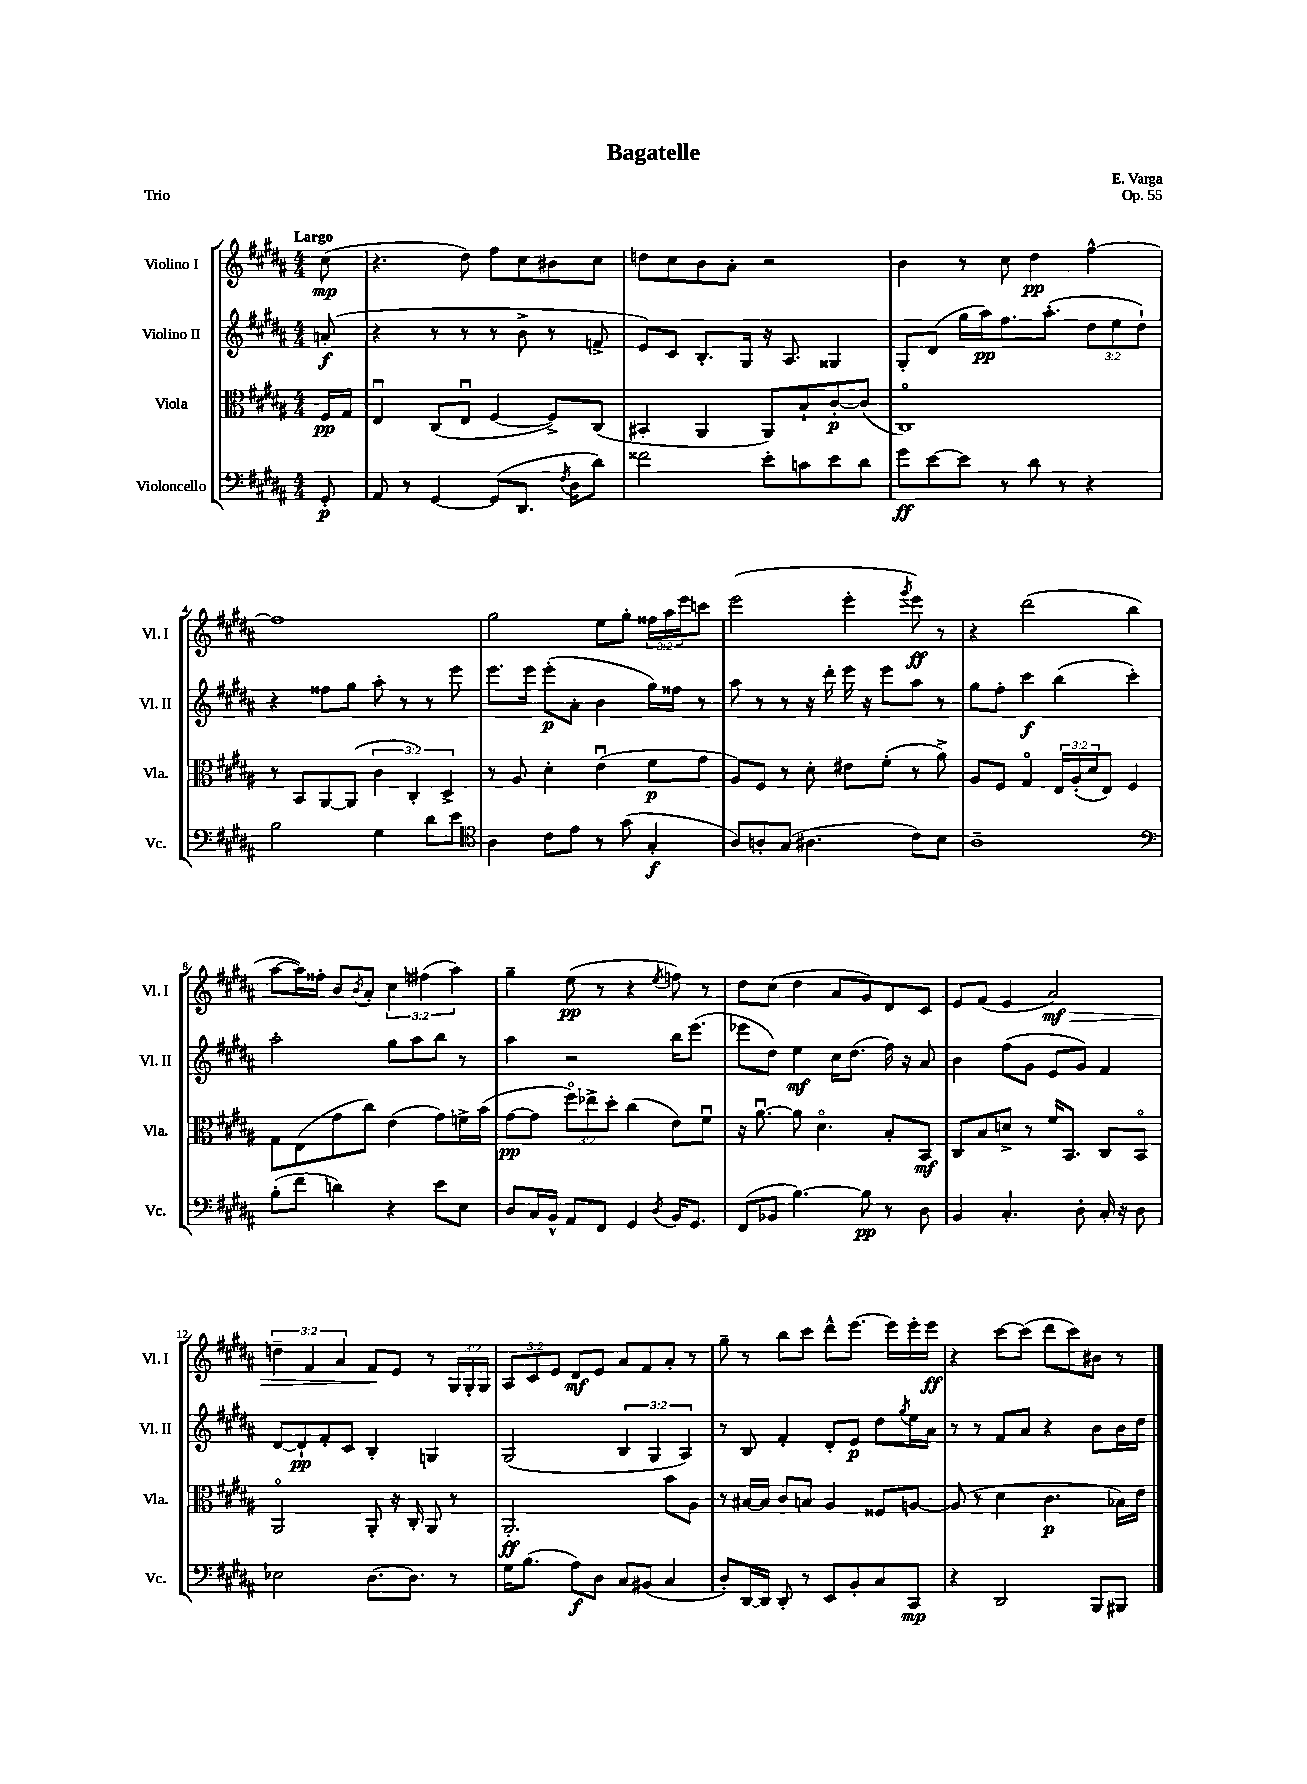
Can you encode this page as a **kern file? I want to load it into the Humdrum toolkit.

**kern	**kern	**kern	**kern
*staff4	*staff3	*staff2	*staff1
*clefF4	*clefC3	*clefG2	*clefG2
*k[f#c#g#d#a#]	*k[f#c#g#d#a#]	*k[f#c#g#d#a#]	*k[f#c#g#d#a#]
*M4/4	*M4/4	*M4/4	*M4/4
8GG#'	16F#	(8a'	(8cc#
.	16G#	.	.
=	=	=	=
8AA#	4Eu	4r	4.r
8r	.	.	.
[4GG#	(8C#	8r	.
.	8Eu	8r	8dd#)
(8GG#]	[4F#	8r	8ff#
8.DD#	.	8b^	8cc#
.	8F#^])	8r	8b#
8qF#	.	.	.
16D#	.	.	.
8d#)	(8C#	8f^	8cc#
=	=	=	=
2f##	4BB#'	8e)	8dd
.	.	8c#	8cc#
.	4AA#	8.B'	8b
.	.	.	8a#'
.	.	16G#	.
8e'	8AA#)	16r	2r
.	.	8.A#	.
8c	8B`	.	.
8e	[8c#'	4G##	.
8d#	(8c#]	.	.
=	=	=	=
8g#	1C#o)	8G#'	4b
[8e	.	(8d#	.
8e]	.	16gg#	8r
.	.	16aa#)	.
8r	.	8.ff#	8cc#
8d#	.	.	4dd#
.	.	(8.aa#'	.
8r	.	.	.
4r	.	12dd#	[4ff#^^
.	.	12ee	.
.	.	12dd#`)	.
=	=	=	=
2B	8r	4r	1ff#]
.	8BB	.	.
.	[8AA#	8ff##	.
.	(8AA#]	8gg#	.
4G#	6c#	8aa#'	.
.	.	8r	.
.	6C#')	.	.
8d#	.	8r	.
.	6D#^	.	.
8e	.	8eee	.
=	=	=	=
*clefC4	*	*	*
4A#	8r	8.eee	2gg#
.	8A#	.	.
.	.	16eee	.
8c#	4d#'	(8eee'	.
8e	.	8a#'	.
8r	(4eu	4b	8ee
(8g#	.	.	8gg#'
4G#'	8f#	16gg#)	24ff##
.	.	.	24aa#
.	.	16ff##	.
.	.	.	24eee
.	8g#	8r	8ccc
=	=	=	=
8A#)	8A#)	8aa#	(2eee
8A'	8F#	8r	.
(8G#	8r	8r	.
4.A#	8d#'	16r	.
.	.	16ddd#'	.
.	8e#	16eee	4eee'
.	.	16r	.
.	(8f#'	8eee	.
.	.	.	8qggg#
8c#)	8r	8aa#	8eee)
8B	8a#^)	8r	8r
=	=	=	=
1A#~	8A#	8gg#	4r
.	8F#	8ff#'	.
.	4G#o	4ccc#	(2ddd#
.	24E	(4bb	.
.	(24A#'	.	.
.	24d#	.	.
.	8E)	.	.
.	4F#	4ccc#')	4bb
=	=	=	=
*clefF4	*	*	*
(8B'	8G#	2aa#'	[8aa#
8f#	(8E	.	16aa#])
.	.	.	16ff##'
4d)	8g#	.	8b
.	.	.	8qb
.	8cc#)	.	8a#'
4r	(4e	8gg#	6cc#
.	.	8aa#	.
.	.	.	(6ff#
8e	8g#)	8bb	.
.	.	.	6aa#)
8E	16f^	8r	.
.	(16b	.	.
=	=	=	=
8D#	[8g#	4aa#	4gg#~
16C#	8g#]	.	.
16BB^^	.	.	.
8AA#	12ff#o)	2r	(8ee
.	12ee-^	.	.
8FF#	.	.	8r
.	12dd#'	.	.
4GG#	(4cc#	.	4r
8qD#	.	.	8qee
16BB	8e)	16bb	8ff)
8.GG#	.	(8.eee	.
.	8f#u	.	8r
=	=	=	=
(8FF#	16r	8eee-	8dd#
.	[8.a#u	.	.
8BB-	.	8dd#)	(8cc#
[4.B)	8a#]	4ee	4dd#
.	4.d#o	.	.
.	.	16cc#	8a#
.	.	(8.dd#	.
8B]	.	.	8g#)
8r	8B'	16ff#)	8d#
.	.	16r	.
8D#	8BB	8a#	8c#
=	=	=	=
4BB	8C#	4b	8e
.	8B	.	(8f#
4.C#'	8d^	(8ff#	4e
.	8r	8g#	.
.	16f#	8e	2a#)
.	8.BB	.	.
8D#'	.	8g#)	.
16C#'	8C#	4f#	.
16r	.	.	.
8D#	8BBo	.	.
=	=	=	=
2E-	2AA#o	[8d#	6dd~
.	.	8d#`]	.
.	.	.	6f#
.	.	8f#'	.
.	.	.	6a#
.	.	8c#	.
[8.D#	8AA#'	4B'	8f#
.	16r	.	8e
8.D#]	16C#'	.	.
.	8AA#	4G	8r
8r	8r	.	24G#
.	.	.	24G#'
.	.	.	24G#
=	=	=	=
16G#	2.AA#'	(2G#	12A#
(8.B	.	.	.
.	.	.	12c#
.	.	.	12e
8A#)	.	.	8d#
8D#	.	.	8e
8C#	.	6B	8a#
(8BB#	.	.	8f#
.	.	6G#	.
4C#	8b	.	8a#'
.	.	6A#)	.
.	8A#	.	8r
=	=	=	=
8D#')	8r	8r	8gg#~
[16DD#	[16B#	8B	8r
16DD#]	16B#]	.	.
8DD#'	8c#	4f#'	8bb
8r	8B	.	8ccc#
8EE	4A#	8d#'	8ddd#^^
8BB'	.	8e	[8.eee
8C#	8F##	8dd#	.
.	.	.	16eee]
.	.	8qgg#	.
8CC#	[8A	16ee	16eee'
.	.	16a#	16eee
=	=	=	=
4r	(8A]	8r	4r
.	8r	8r	.
2DD#	4d#	8f#	[8ccc#
.	.	8a#	(8ccc#]
.	4.c#	4r	8ddd#
.	.	.	8ccc#)
8BBB	.	8b	8b#
8BBB#	16B-)	16b	8r
.	16e	16dd#	.
==	==	==	==
*-	*-	*-	*-
